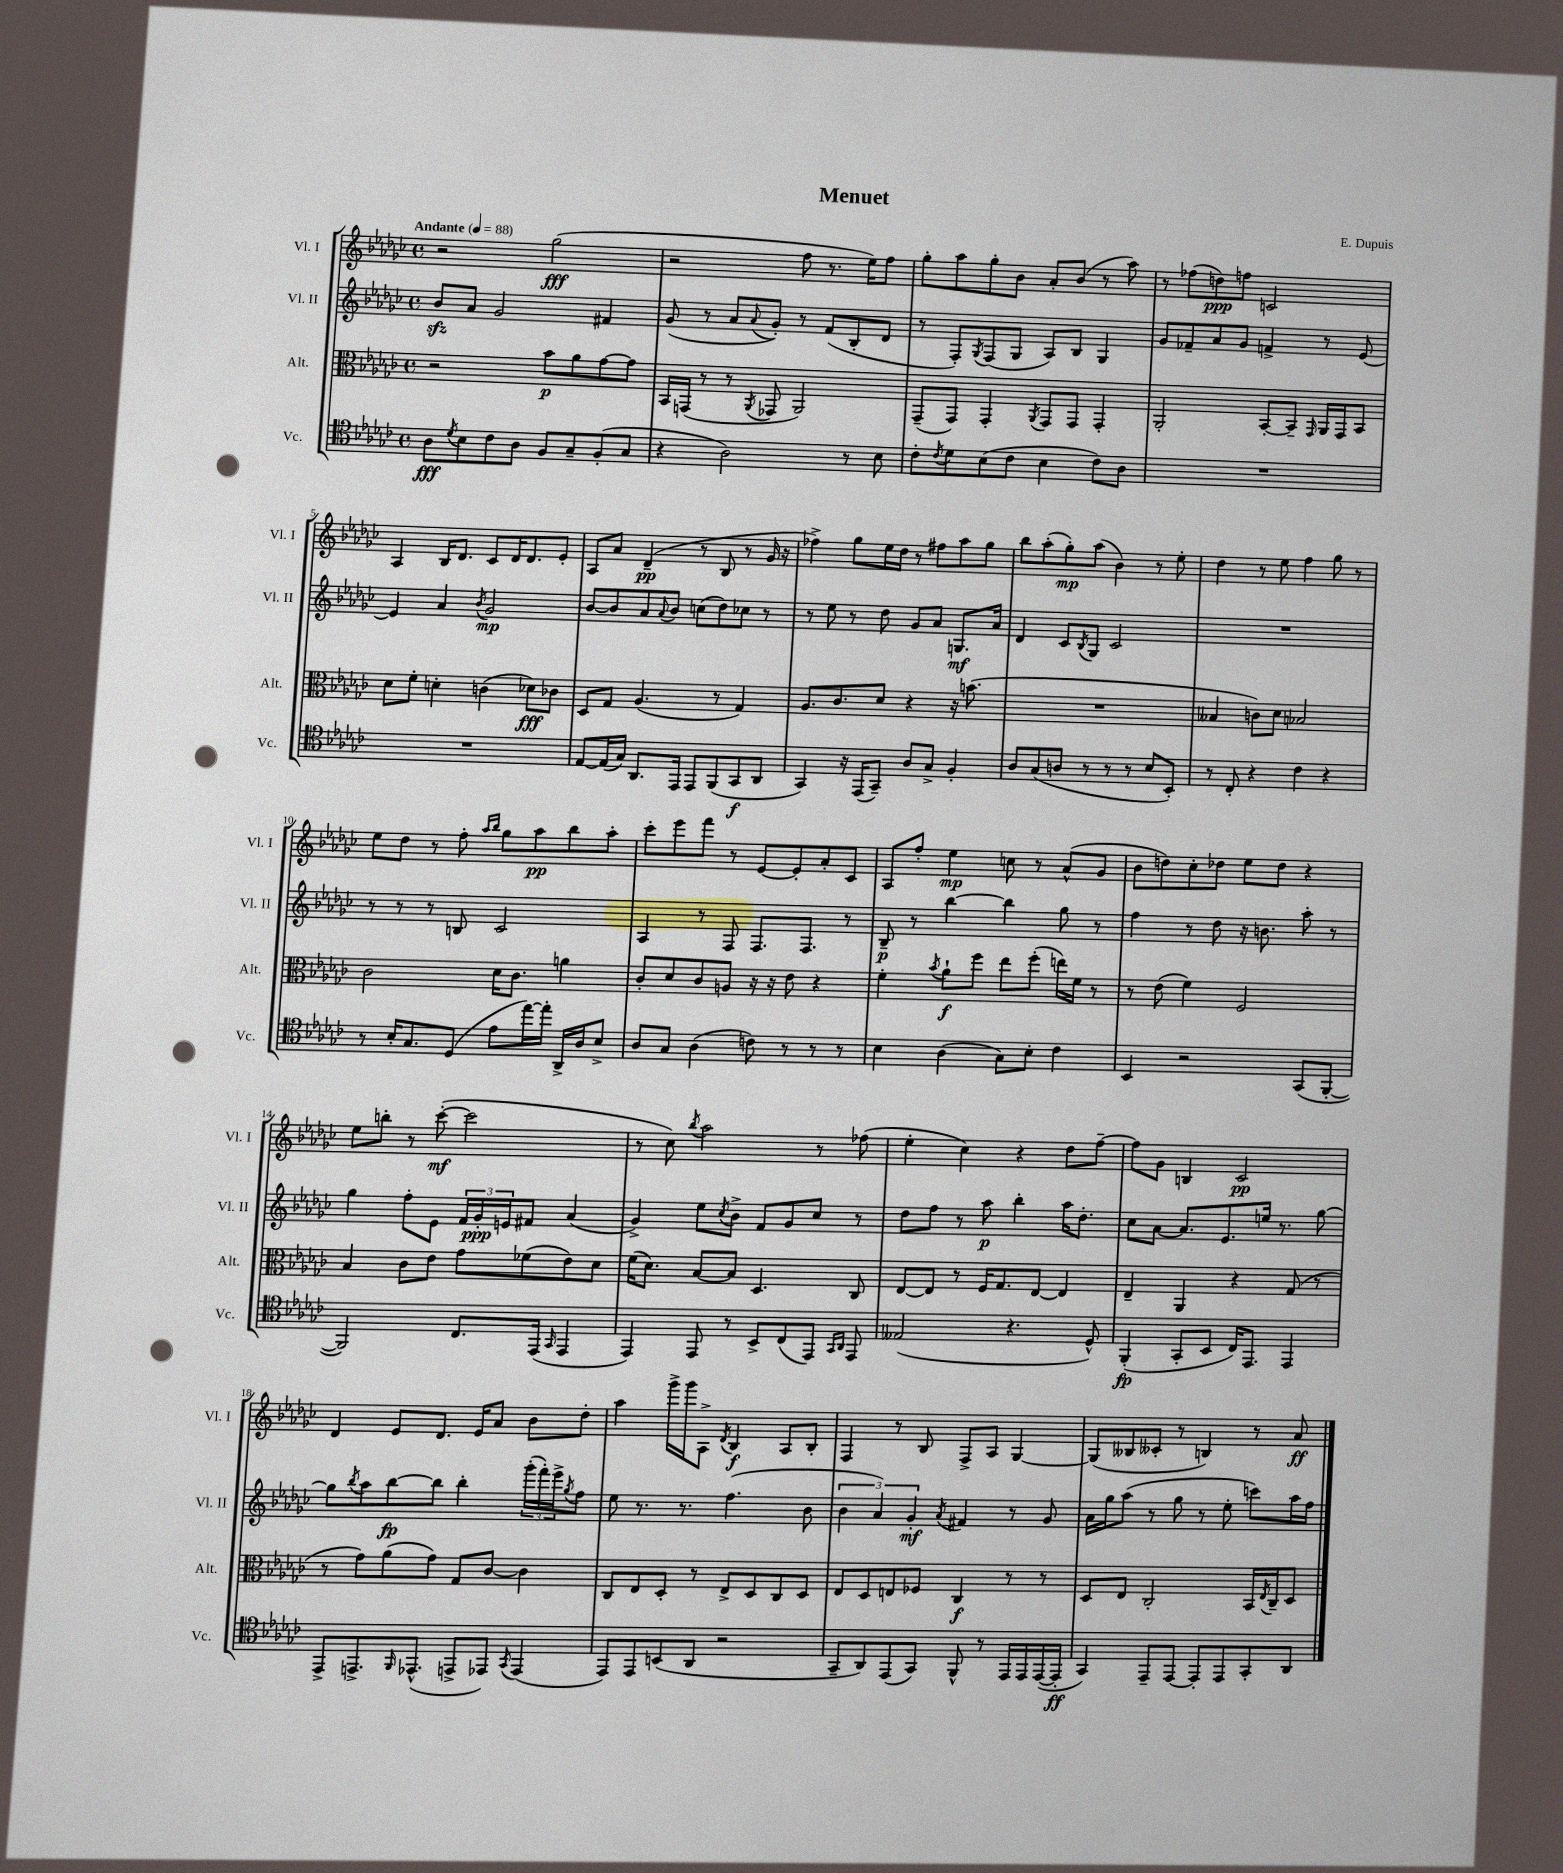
\header { title = "Menuet" composer = "E. Dupuis" }
<<
\new StaffGroup <<
\new Staff = "s0" \with { instrumentName = "Vl. I" shortInstrumentName = "Vl. I" } {
    \clef treble \key ges \major \defaultTimeSignature \time 4/4 \tempo "Andante" 4 = 88
    r2 ges''2\fff( |
    r2 f''8 r8. ees''16) f''8 |
    ges''8-. aes''8 ges''8-. bes'8 aes'8-. bes'8( r8 aes''8) |
    r8 fes''8( d''8\ppp) f''8 c'2 |
    aes4 bes16 des'8. ces'8 des'16 des'8. ees'8-. |
    aes8 aes'8 des'4--\pp( r8 bes8 r8 ges'16 r16 |
    fes''4->) ges''8 ees''16 des''16 r8 fis''8 aes''8 ges''8 |
    bes''8 aes''8-.( ges''8-.\mp) aes''8( bes'4) r8 ees''8-. |
    des''4 r8 ees''8 f''4 ges''8 r8 |
    ees''8 des''8 r8 f''8-. \grace { aes''16 bes''16 } ges''8 aes''8\pp bes''8 aes''8-. |
    ces'''8-. ees'''8 f'''8 r8 ees'8~ ees'8-. aes'8-. ces'8 |
    aes8 f''8-. ees''4\mp c''8 r8 aes'8-^( ges'8 |
    bes'8 d''8) ces''8-. des''8 ees''8 des''8 r4 |
    ees''8 b''8-. r8 ces'''8~-.\mf( ces'''2 |
    r8 ces''8) \acciaccatura { bes''8 } aes''2 r8 fes''8( |
    ees''4-. ces''4) r4 des''8 f''8~-- |
    f''8 ges'8 b4 ces'2\pp |
    des'4 ees'8 des'8. ees'16 aes'8 bes'8 des''8-. |
    aes''4 ges'''16-> ges'''16 aes8-> \acciaccatura { des'8 } bes4\f aes8 bes8-. |
    f4 r8 bes8 f8-> aes8 ges4~ |
    ges8( beses8 ceses'8-. r8 b4) r8 aes'8\ff \bar "|." |
}
\new Staff = "s1" \with { instrumentName = "Vl. II" shortInstrumentName = "Vl. II" } {
    \clef treble \key ges \major \defaultTimeSignature \time 4/4
    bes'8\sfz aes'8 ges'2 fis'4 |
    ges'8( r8 aes'8 \appoggiatura { aes'8 } ges'8-.) r8 f'8( bes8-. des'8 |
    r8 f8-.) \acciaccatura { ges8 } f8( ges8 aes8) bes8 ges4 |
    ges'8 fes'8-- aes'8 ges'8 f'4-> r8 ees'8~ |
    ees'4 aes'4 \acciaccatura { bes'8 } ges'2\mp |
    bes'8~ bes'8 aes'8 \appoggiatura { aes'8 } bes'8 c''8( des''8) ces''8 r8 |
    r8 ees''8 r8 des''8 ges'8 aes'8 g8.\mf aes'16 |
    des'4 ces'8 \acciaccatura { bes8 } ges8 ces'2 |
    R1 |
    r8 r8 r8 b8 ces'2 |
    aes4 r8 f8 f8. f8. r8 |
    bes8--\p r8 bes''4~ bes''4 ges''8 r8 |
    f''4 r8 des''8 r16 b'8. aes''8-. r8 |
    ges''4 f''8-. ees'8 \tuplet 3/2 { f'16 ges'16-.\ppp e'16 } fis'8 aes'4( |
    ges'4->) ees''8 \acciaccatura { ces''8 } bes'8-> f'8 ges'8 ces''8 r8 |
    des''8 f''8 r8 aes''8\p bes''4-. aes''16 des''8.-. |
    ces''8 aes'8~ aes'8. ees'8. e''16 r8. ges''8~ |
    ges''8 \acciaccatura { bes''8 } aes''8 bes''8~\fp bes''8 bes''4-. \tuplet 3/2 { ges'''16-.( f'''16-.) ees'''16-> } \acciaccatura { ges''8 } f''8 |
    ees''8 r8. r8. f''4.( bes'8 |
    \tuplet 3/2 { bes'4 aes'4) ges'4-.\mf } \acciaccatura { aes'8 } fis'4 r8 ges'8 |
    aes'16 ges''16 aes''8( r8 ges''8 r8 ees''8-. c'''8) aes''16 f''16 \bar "|." |
}
\new Staff = "s2" \with { instrumentName = "Alt." shortInstrumentName = "Alt." } {
    \clef alto \key ges \major \defaultTimeSignature \time 4/4
    r2 bes'8\p aes'8 ges'8~ ges'8 |
    bes,16 g,16( r8 r8 \acciaccatura { aes,8 } ges,8 aes,2) |
    ges,8--( ges,8) ges,4-. \acciaccatura { aes,8 } ges,8 ges,8 ges,4-. |
    aes,2-. bes,8~-. bes,8-- \grace { ges,16 } aes,16 ges,16 bes,8 |
    des'8 f'8-. d'4-. c'4( des'8\fff) ces'8 |
    des8 ges8 aes4.( r8 ges4) |
    aes8. ces'8. des'8 r4 r16 b'8.( |
    R1 |
    beses4 c'8) des'8 bes2 |
    ces'2 des'16 ces'8. a'4 |
    ces'8-. des'8 ces'8 a8 r16 r16 ees'8 r4 |
    f'4-. \acciaccatura { bes'8 } aes'8-!\f f''8 ees''8 f''8-.( e''16) f'16 r8 |
    r8 ees'8( f'4) f2 |
    bes4 ces'8 ees'8 ges'8 fes'8( ees'8) des'8 |
    f'16( des'8.) bes8~ bes8 des4. ces8 |
    ees8~ ees8 r8 f16 ges8. ees8~ ees4 |
    ees4-- aes,4 r4 ges8( r8 |
    r8 ges'8) aes'8( ges'8) ges8 ces'8~ ces'4 |
    ces8 ees8 des8-. r8 ees8-> des8 ces8 des8 |
    ees8 des8 e8 fes8 ces4\f r8 r8 |
    des8 ees8 ces2-. bes,16 \acciaccatura { ees8 } ces16-- des8 \bar "|." |
}
\new Staff = "s3" \with { instrumentName = "Vc." shortInstrumentName = "Vc." } {
    \clef tenor \key ges \major \defaultTimeSignature \time 4/4
    aes8\fff \acciaccatura { des'8 } bes8 ces'8 aes8 f8 ges8-- f8-.( ges8 |
    r4 aes2) r8 bes8 |
    ces'8-. \acciaccatura { ces'8 } des'8 bes8( ces'8 bes4 ces'8) aes8 |
    R1 |
    R1 |
    ees8~ ees16( ges16) aes,8. ees,16 ees,8 f,8( ges,8\f aes,8 |
    ges,4) r16 ees,16( ges,8--) aes8 ges8-> f4-. |
    aes8 ges8( a8 r8 r8 r8 bes8 bes,8-.) |
    r8 ces8-. r4 ces'4 r4 |
    r8 bes16-. ges8. des8( ees'8 ees''16~) ees''16-. aes,16-> aes16 bes8-> |
    aes8 ges8 aes4( c'8) r8 r8 r8 |
    bes4 aes4( ges8) bes8-. ces'4 |
    bes,4 r2 ges,8( f,8~-. |
    f,2) ces8. ees,16( \grace { ges,16 } ees,4 |
    ees,4) ees,8 r8 bes,8-> ces8( ees,8) \grace { ges,16 aes,16 } ees,8 |
    eeses2( r4. des8-^) |
    f,4-.\fp( ges,8-. bes,8 ces16) ees,8. ees,4 |
    ees,8-> e,8.-> \grace { f,16 } ees,8.-^( e,8-> ees,8) \acciaccatura { ges,8 } ees,4( |
    ees,8) ees,8 b,8( aes,8 r2 |
    ges,8-- aes,8) ees,8( ges,8) f,8-^ r8 ees,16 ees,16 ees,16~( ees,16-.\ff |
    ges,4) ees,8-- ees,8~ ees,8-. ees,8 ges,8-. aes,8 \bar "|." |
}
>>
>>
